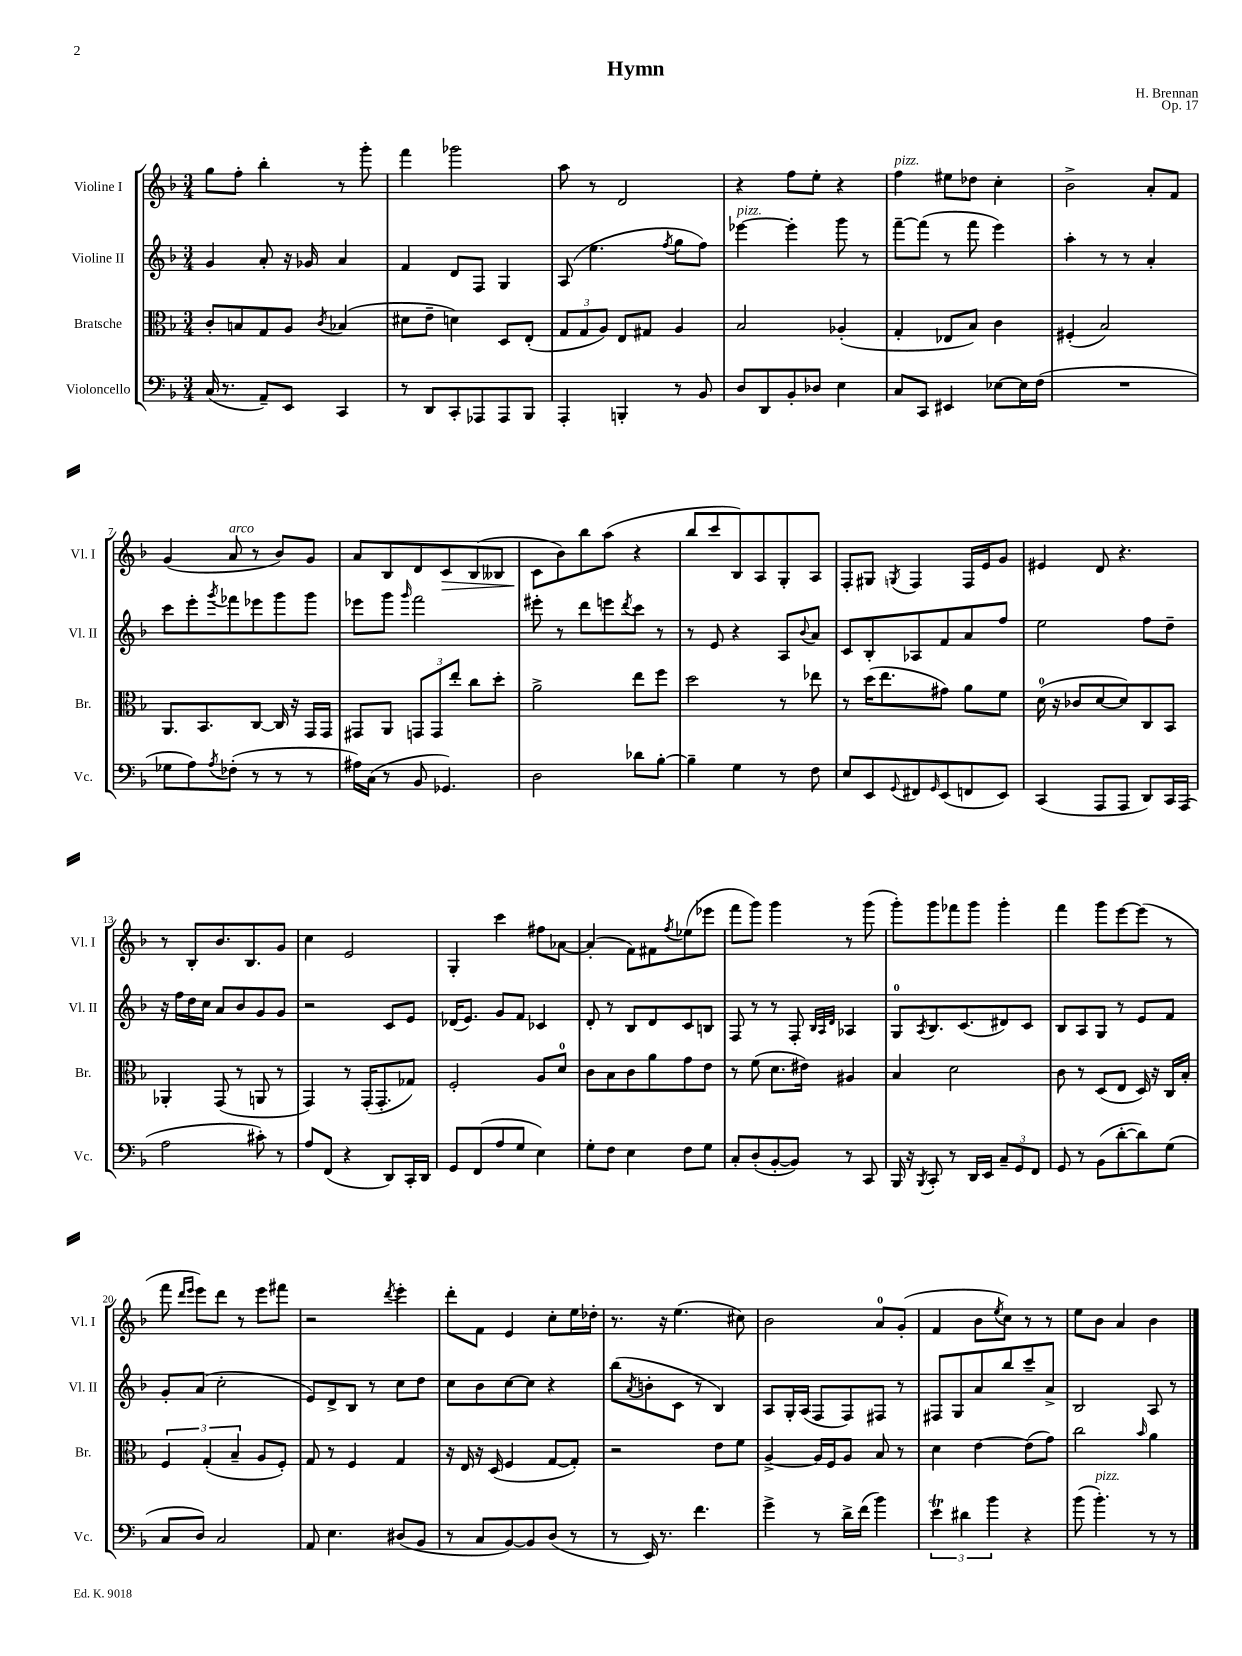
\header { title = "Hymn" composer = "H. Brennan" opus = "Op. 17" }
<<
\new StaffGroup <<
\new Staff = "s0" \with { instrumentName = "Violine I" shortInstrumentName = "Vl. I" } {
    \clef treble \key f \major \numericTimeSignature \time 3/4
    g''8 f''8-. bes''4-. r8 g'''8-. |
    f'''4 ges'''2 |
    a''8 r8 d'2 |
    r4 f''8 e''8-. r4 |
    f''4^\markup { \italic "pizz." } eis''8 des''8 c''4-. |
    bes'2-> a'8-. f'8 |
    g'4( a'8^\markup { \italic "arco" } r8 bes'8) g'8 |
    a'8 bes8 d'8 c'8\> bes8( beses8 |
    c'8\! bes'8) bes''8 a''8( r4 |
    bes''8 c'''8 bes8) a8 g8-. a8 |
    f8-. gis8 \acciaccatura { g8 } f4 f16 e'16 g'8 |
    eis'4 d'8 r4. |
    r8 bes8-. bes'8. bes8. g'8 |
    c''4 e'2 |
    g4-. c'''4 fis''8 aes'8~ |
    aes'4-.( f'8) fis'8 \acciaccatura { f''8 } ees''8( ees'''8 |
    f'''8 g'''8) g'''4 r8 g'''8( |
    g'''8-.) g'''8 fes'''8 g'''8 g'''4-. |
    f'''4 g'''8 e'''8~ e'''8( r8 |
    f'''8 \grace { d'''16 e'''16 } e'''8) d'''8 r8 e'''8 fis'''8 |
    r2 \acciaccatura { d'''8 } e'''4-. |
    d'''8-. f'8 e'4 c''8-. e''16 des''16-. |
    r8. r16 e''4.( cis''8) |
    bes'2 a'8-0 g'8-.( |
    f'4 bes'8 \acciaccatura { e''8 } c''8) r8 r8 |
    e''8 bes'8 a'4 bes'4 \bar "|." |
}
\new Staff = "s1" \with { instrumentName = "Violine II" shortInstrumentName = "Vl. II" } {
    \clef treble \key f \major \numericTimeSignature \time 3/4
    g'4 a'8-. r16 ges'16 a'4 |
    f'4 d'8 f8 g4 |
    a8( e''4. \acciaccatura { f''8 } g''8 f''8) |
    ees'''4~^\markup { \italic "pizz." } ees'''4-. g'''8 r8 |
    f'''8~-- f'''8( r8 f'''8 e'''4) |
    a''4-. r8 r8 a'4-. |
    c'''8 e'''8-. \acciaccatura { g'''8 } fes'''8 ees'''8 g'''8 g'''8 |
    ees'''8 g'''8 \grace { g'''16 } f'''2 |
    eis'''8-. r8 d'''8 e'''8 \acciaccatura { d'''8 } c'''8 r8 |
    r8 e'8 r4 a8 \appoggiatura { bes'8 } a'8 |
    c'8 bes8-. aes8 f'8 a'8 f''8 |
    e''2 f''8 d''8-- |
    r16 f''16 d''16 c''16 a'8 bes'8 g'8 g'8 |
    r2 c'8 e'8 |
    des'16( e'8.) g'8 f'8 ces'4 |
    d'8-. r8 bes8 d'8 c'8 b8 |
    f8 r8 r8 f8-. \grace { bes32 a32 d'32 } aes4 |
    g8-0 \acciaccatura { a8 } bes8. c'8.( dis'8) c'8 |
    bes8 a8 g8 r8 e'8 f'8 |
    g'8-. a'8( c''2-. |
    e'8) d'8-> bes8 r8 c''8 d''8 |
    c''8 bes'8 c''8~ c''8 r4 |
    bes''8( \acciaccatura { a'8 } b'8-. c'8 r8 bes4) |
    a8 g16-. a16( f8 f8) fis8 r8 |
    fis8 g8 a'8 bes''8 c'''8-- a'8-> |
    bes2 a8 r8 \bar "|." |
}
\new Staff = "s2" \with { instrumentName = "Bratsche" shortInstrumentName = "Br." } {
    \clef alto \key f \major \numericTimeSignature \time 3/4
    c'8-. b8 g8 a8 \acciaccatura { c'8 } bes4( |
    dis'8 e'8-- d'4) d8 e8-.( |
    \tuplet 3/2 { g8 g8 a8) } e8 gis8 a4 |
    bes2 aes4-.( |
    g4-. ees8 bes8) c'4 |
    fis4-.( bes2) |
    a,8. bes,8. c8~ c16 r16 g,16 g,16 |
    gis,8 a,8 \tuplet 3/2 { g,8 g,8 e''8-. } c''8 d''8-. |
    a'2-> e''8 f''8 |
    d''2 r8 ees''8 |
    r8 d''16( e''8. gis'8) a'8 f'8 |
    d'16-0( r16 ces'8 d'8~ d'8) c8 bes,8 |
    aes,4-. g,8( r8 a,8 r8 |
    g,4) r8 g,16-.( g,8.-. ges8) |
    f2-. a8 d'8-0 |
    c'8 bes8 c'8 a'8 g'8 e'8 |
    r8 f'8( d'8. eis'16) ais4 |
    bes4 d'2 |
    c'8 r8 d8( e8 d16) r16 c16 bes16-. |
    \tuplet 3/2 { f4 g4-.( bes4-- } a8 f8-.) |
    g8 r8 f4 g4 |
    r16 e16 r16 d16( f4 g8~ g8-.) |
    r2 e'8 f'8 |
    a4~-> a16 f16 a8 bes8 r8 |
    d'4 e'4~ e'8( g'8) |
    c''2 \grace { bes'16 } a'4 \bar "|." |
}
\new Staff = "s3" \with { instrumentName = "Violoncello" shortInstrumentName = "Vc." } {
    \clef bass \key f \major \numericTimeSignature \time 3/4
    c16( r8. a,8--) e,8 c,4 |
    r8 d,8 c,8-. aes,,8 aes,,8 bes,,8 |
    a,,4-. b,,4-. r8 bes,8 |
    d8 d,8 bes,8-. des8 e4 |
    c8 c,8 eis,4 ees8~ ees16 f16( |
    R2. |
    ges8 a8) \acciaccatura { a8 } fes8-.( r8 r8 r8 |
    ais16) c16( r8 bes,8 ges,4.) |
    d2 des'8 bes8~-. |
    bes4-- g4 r8 f8 |
    e8 e,8 \appoggiatura { g,8 } fis,8 \grace { g,16 } e,8( f,8 e,8) |
    c,4( a,,8 a,,8 d,8) c,16 a,,16( |
    a2 cis'8-.) r8 |
    a8 f,8( r4 d,8) c,16-. d,16 |
    g,8 f,8( a8 g8 e4) |
    g8-. f8 e4 f8 g8 |
    c8-. d8-.( bes,8~-. bes,8) r8 c,8 |
    bes,,16 r16 \acciaccatura { bes,,8 } c,8-. r8 d,16 e,16 \tuplet 3/2 { c8-- g,8 f,8 } |
    g,8 r8 bes,8( d'8~-. d'8) g8( |
    c8 d8) c2 |
    a,8 e4. dis8( bes,8 |
    r8 c8 bes,8~) bes,8 d8( r8 |
    r8 e,16) r8. f'4. |
    g'4-> r8 d'16-> f'16( bes'4) |
    \tuplet 3/2 { e'4\trill dis'4 bes'4 } r4 |
    bes'8( bes'4.-.^\markup { \italic "pizz." }) r8 r8 \bar "|." |
}
>>
>>
